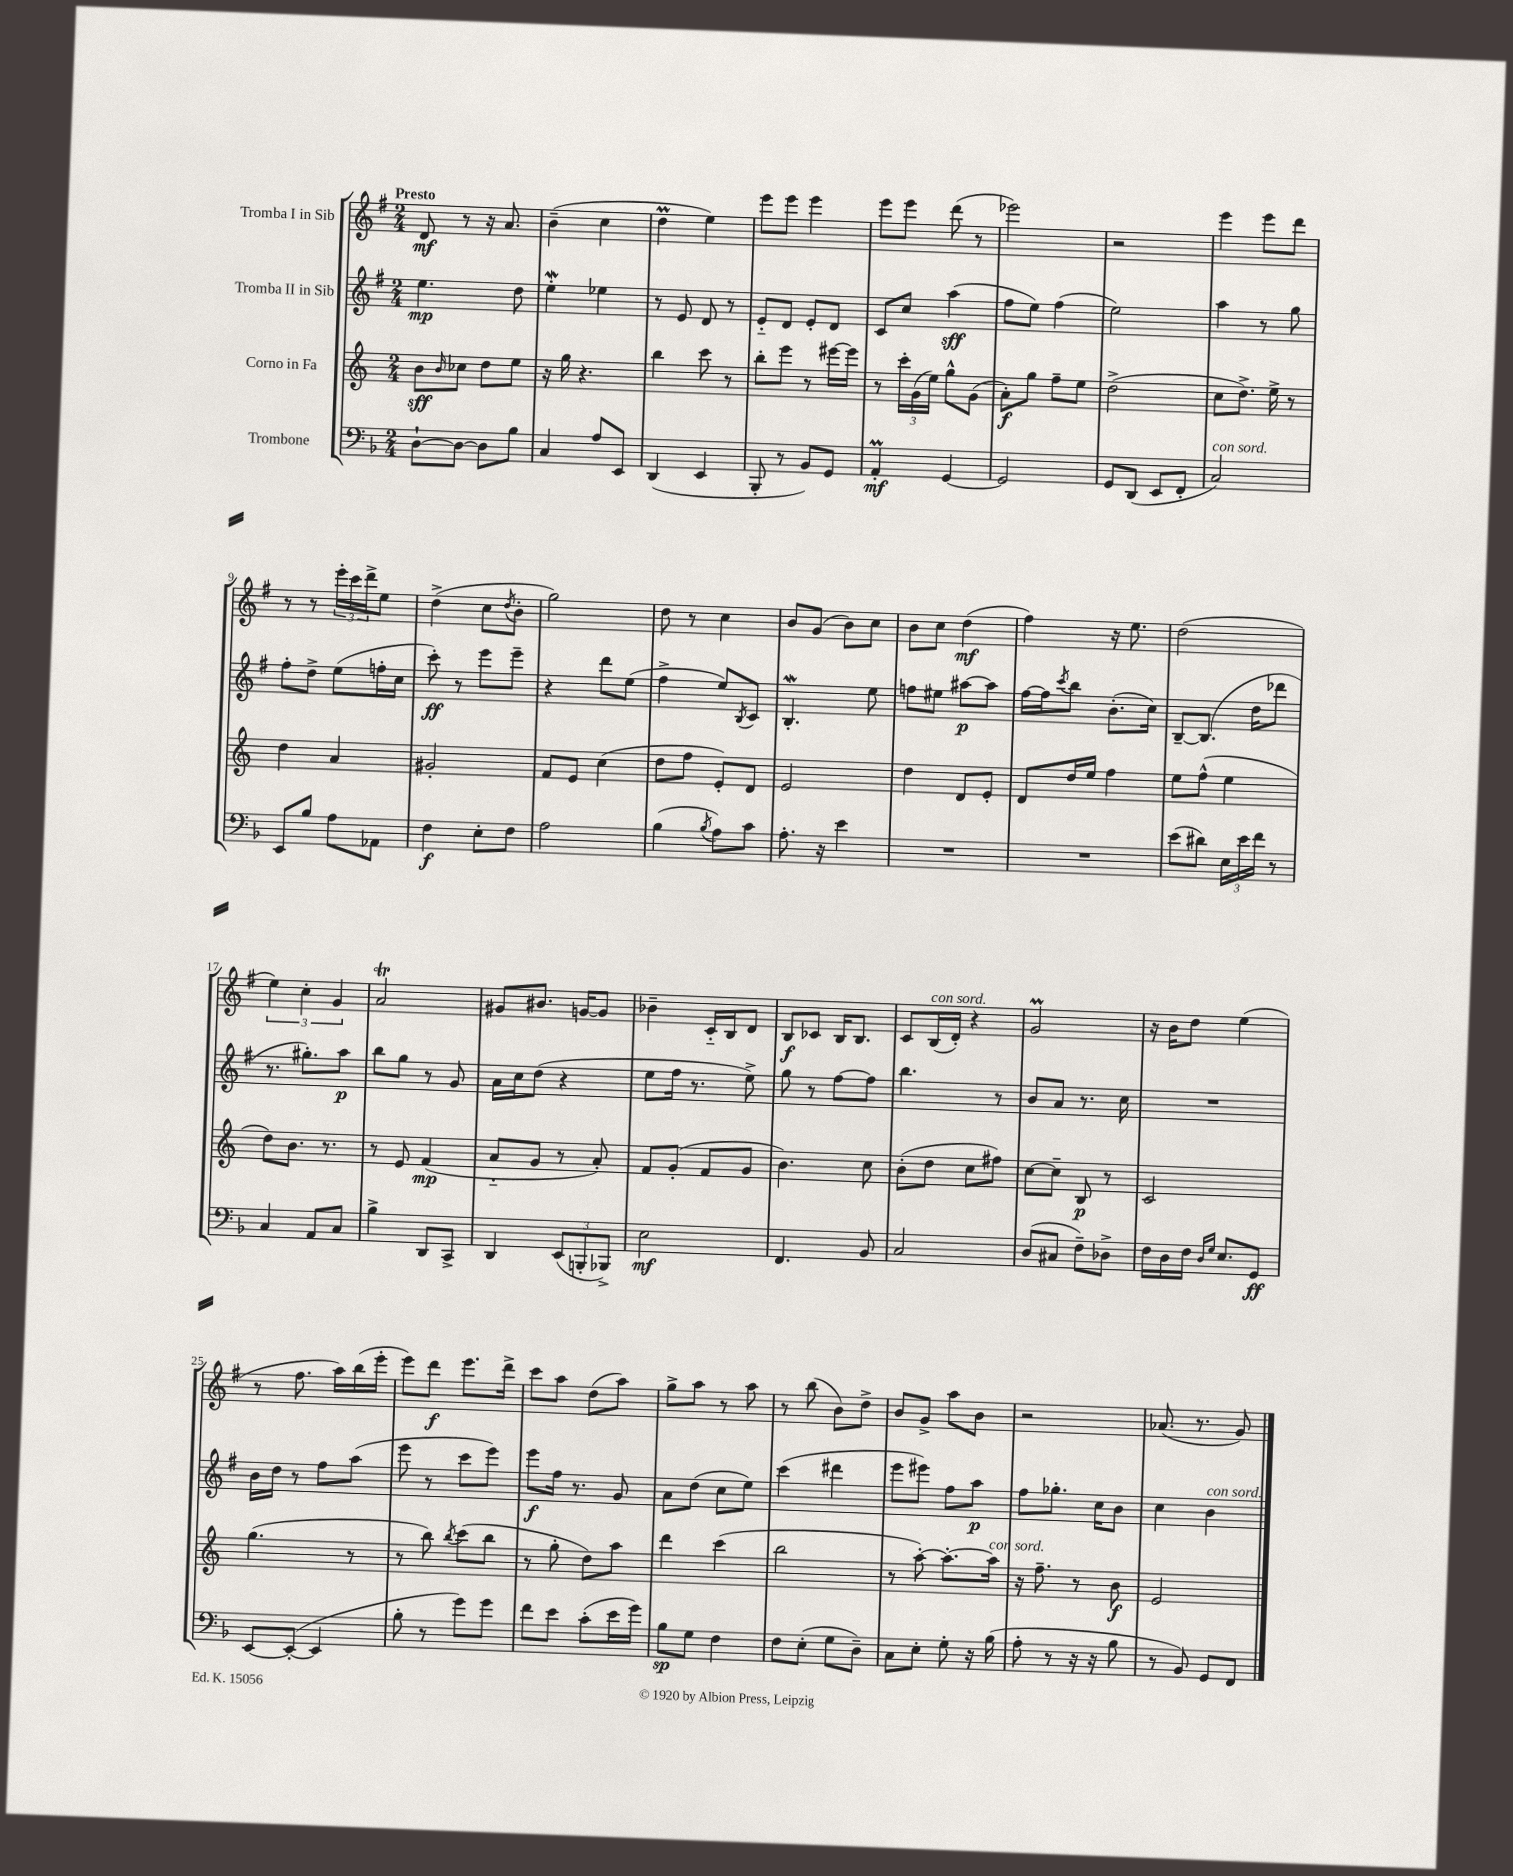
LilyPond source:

<<
\new StaffGroup <<
\new Staff = "s0" \with { instrumentName = "Tromba I in Sib" } {
    \clef treble \key g \major \numericTimeSignature \time 2/4 \tempo "Presto"
    d'8\mf r8 r16 a'8. |
    b'4--( c''4 |
    d''4\prall e''4) |
    e'''8 e'''8 e'''4 |
    e'''8 e'''8 d'''8( r8 |
    ees'''2) |
    r2 |
    e'''4 e'''8 d'''8 |
    r8 r8 \tuplet 3/2 { e'''16-. c'''16 d'''16-> } e''8 |
    d''4->( c''8 \acciaccatura { d''8 } b'8-. |
    g''2) |
    d''8 r8 c''4 |
    b'8 g'8( b'8) c''8 |
    b'8 c''8 d''4\mf( |
    fis''4) r16 e''8. |
    d''2( |
    \tuplet 3/2 { e''4) c''4-. g'4 } |
    a'2\trill |
    gis'8 bis'8. g'16~ g'8 |
    bes'4-- c'16-_ b16 d'8 |
    b8\f ces'8 b16 b8. |
    c'8 b16^\markup { \italic "con sord." }( d'16-.) r4 |
    g'2\prall |
    r16 b'16 d''8 e''4( |
    r8 fis''8. a''16) b''16( e'''16-. |
    e'''8) d'''8\f e'''8. d'''16-> |
    c'''8 a''8 d''8( a''8) |
    g''8-> a''8 r8 a''8 |
    r8 b''8( b'8) d''8-> |
    b'8 g'8-> a''8 b'8 |
    r2 |
    aes'8.( r8. g'8) \bar "|." |
}
\new Staff = "s1" \with { instrumentName = "Tromba II in Sib" } {
    \clef treble \key g \major \numericTimeSignature \time 2/4
    e''4.\mp d''8 |
    e''4-.\mordent ees''4 |
    r8 e'8 d'8 r8 |
    e'8-_ d'8 e'8-. d'8 |
    c'8 c''8 a''4\sff( |
    fis''8 e''8) fis''4( |
    e''2) |
    a''4 r8 g''8 |
    fis''8-. d''8-> e''8( f''16-. c''16 |
    c'''8-.\ff) r8 e'''8 e'''8-- |
    r4 d'''8 e''8( |
    fis''4-> e''8) \acciaccatura { b8 } c'8 |
    b4.-.\mordent e''8 |
    f''8 eis''8 ais''8~\p ais''8 |
    fis''16~ fis''16 \acciaccatura { c'''8 } b''8 b'8.-.( c''16) |
    b8~-- b8.( d''16 des'''8 |
    r8. gis''8.-.) a''8\p |
    b''8 g''8 r8 g'8 |
    a'16 c''16 d''8( r4 |
    e''8 fis''16 r8. e''8->) |
    g''8 r8 fis''8~ fis''8 |
    b''4. r8 |
    b'8 a'8 r8. c''16 |
    R2 |
    b'16 d''16 r8 fis''8 a''8( |
    e'''8 r8 c'''8 e'''8) |
    e'''8\f fis''16 r8. g'8 |
    a'8 d''8( c''8 e''8) |
    c'''4( dis'''4 |
    e'''8 eis'''8) fis''8 a''8\p |
    fis''8 ges''8.-. c''16 b'8 |
    c''4 b'4^\markup { \italic "con sord." } \bar "|." |
}
\new Staff = "s2" \with { instrumentName = "Corno in Fa" } {
    \clef treble \key c \major \numericTimeSignature \time 2/4
    b'8\sff \grace { b'16 } ces''8 d''8 e''8 |
    r16 g''16 r4. |
    b''4 c'''8 r8 |
    b''8-. e'''8 r8 eis'''16~ eis'''16 |
    r8 \tuplet 3/2 { c'''16-. g'16( e''16) } g''8-^ g'8( |
    a'8-.\f) g''8 f''8-- e''8 |
    d''2->( |
    c''8 d''8.->) e''16-> r8 |
    d''4 a'4 |
    gis'2-. |
    f'8 e'8 c''4( |
    d''8 f''8 e'8-.) d'8 |
    e'2 |
    d''4 d'8 e'8-. |
    d'8 d''16 e''16 f''4 |
    e''8 f''8-^( e''4 |
    d''8) b'8. r8. |
    r8 e'8 f'4\mp( |
    a'8-_ g'8 r8 a'8-.) |
    f'8 g'8-.( f'8 g'8 |
    b'4.) c''8 |
    b'8-.( d''8 c''8 fis''8) |
    c''8~ c''8-- b8\p r8 |
    c'2 |
    g''4.( r8 |
    r8 b''8) \acciaccatura { b''8 } c'''8( b''8 |
    r8 g''8-. d''8) a''8 |
    d'''4 c'''4( |
    b''2 |
    r8 a''8~-.) a''8.~-. a''16^\markup { \italic "con sord." } |
    r16 f''8.-- r8 b'8\f |
    e'2 \bar "|." |
}
\new Staff = "s3" \with { instrumentName = "Trombone" } {
    \clef bass \key f \major \numericTimeSignature \time 2/4
    d8~-! d8~ d8 bes8 |
    c4 a8 e,8 |
    d,4( e,4 |
    bes,,8-. r8 bes,8) g,8 |
    a,4-.\prall\mf g,4~ |
    g,2 |
    g,8 d,8( e,8 f,8-. |
    c2^\markup { \italic "con sord." }) |
    e,8 bes8 a8 aes,8 |
    f4\f e8-. f8 |
    a2 |
    bes4( \acciaccatura { bes8 } a8) c'8 |
    a8.-. r16 e'4 |
    R2 |
    R2 |
    e'8( dis'8) \tuplet 3/2 { e16 e'16 f'16 } r8 |
    c4 a,8 c8 |
    bes4-> d,8 c,8-> |
    d,4 \tuplet 3/2 { e,8( b,,8-. bes,,8->) } |
    e2\mf |
    f,4. bes,8 |
    c2 |
    d8( cis8 f8--) des8-> |
    f16 d16 f16 \grace { d16 g16 } e8. g,8\ff |
    e,8~ e,8~-.( e,4 |
    bes8-. r8 g'8) g'8 |
    f'8 e'8 c'8-.( e'16 g'16) |
    bes8\sp g8 f4 |
    f8 e8-.( g8 d8--) |
    c8 e8-. g8-. r16 bes16( |
    a8-. r8 r16 r16 bes8 |
    r8 bes,8) g,8 f,8 \bar "|." |
}
>>
>>
